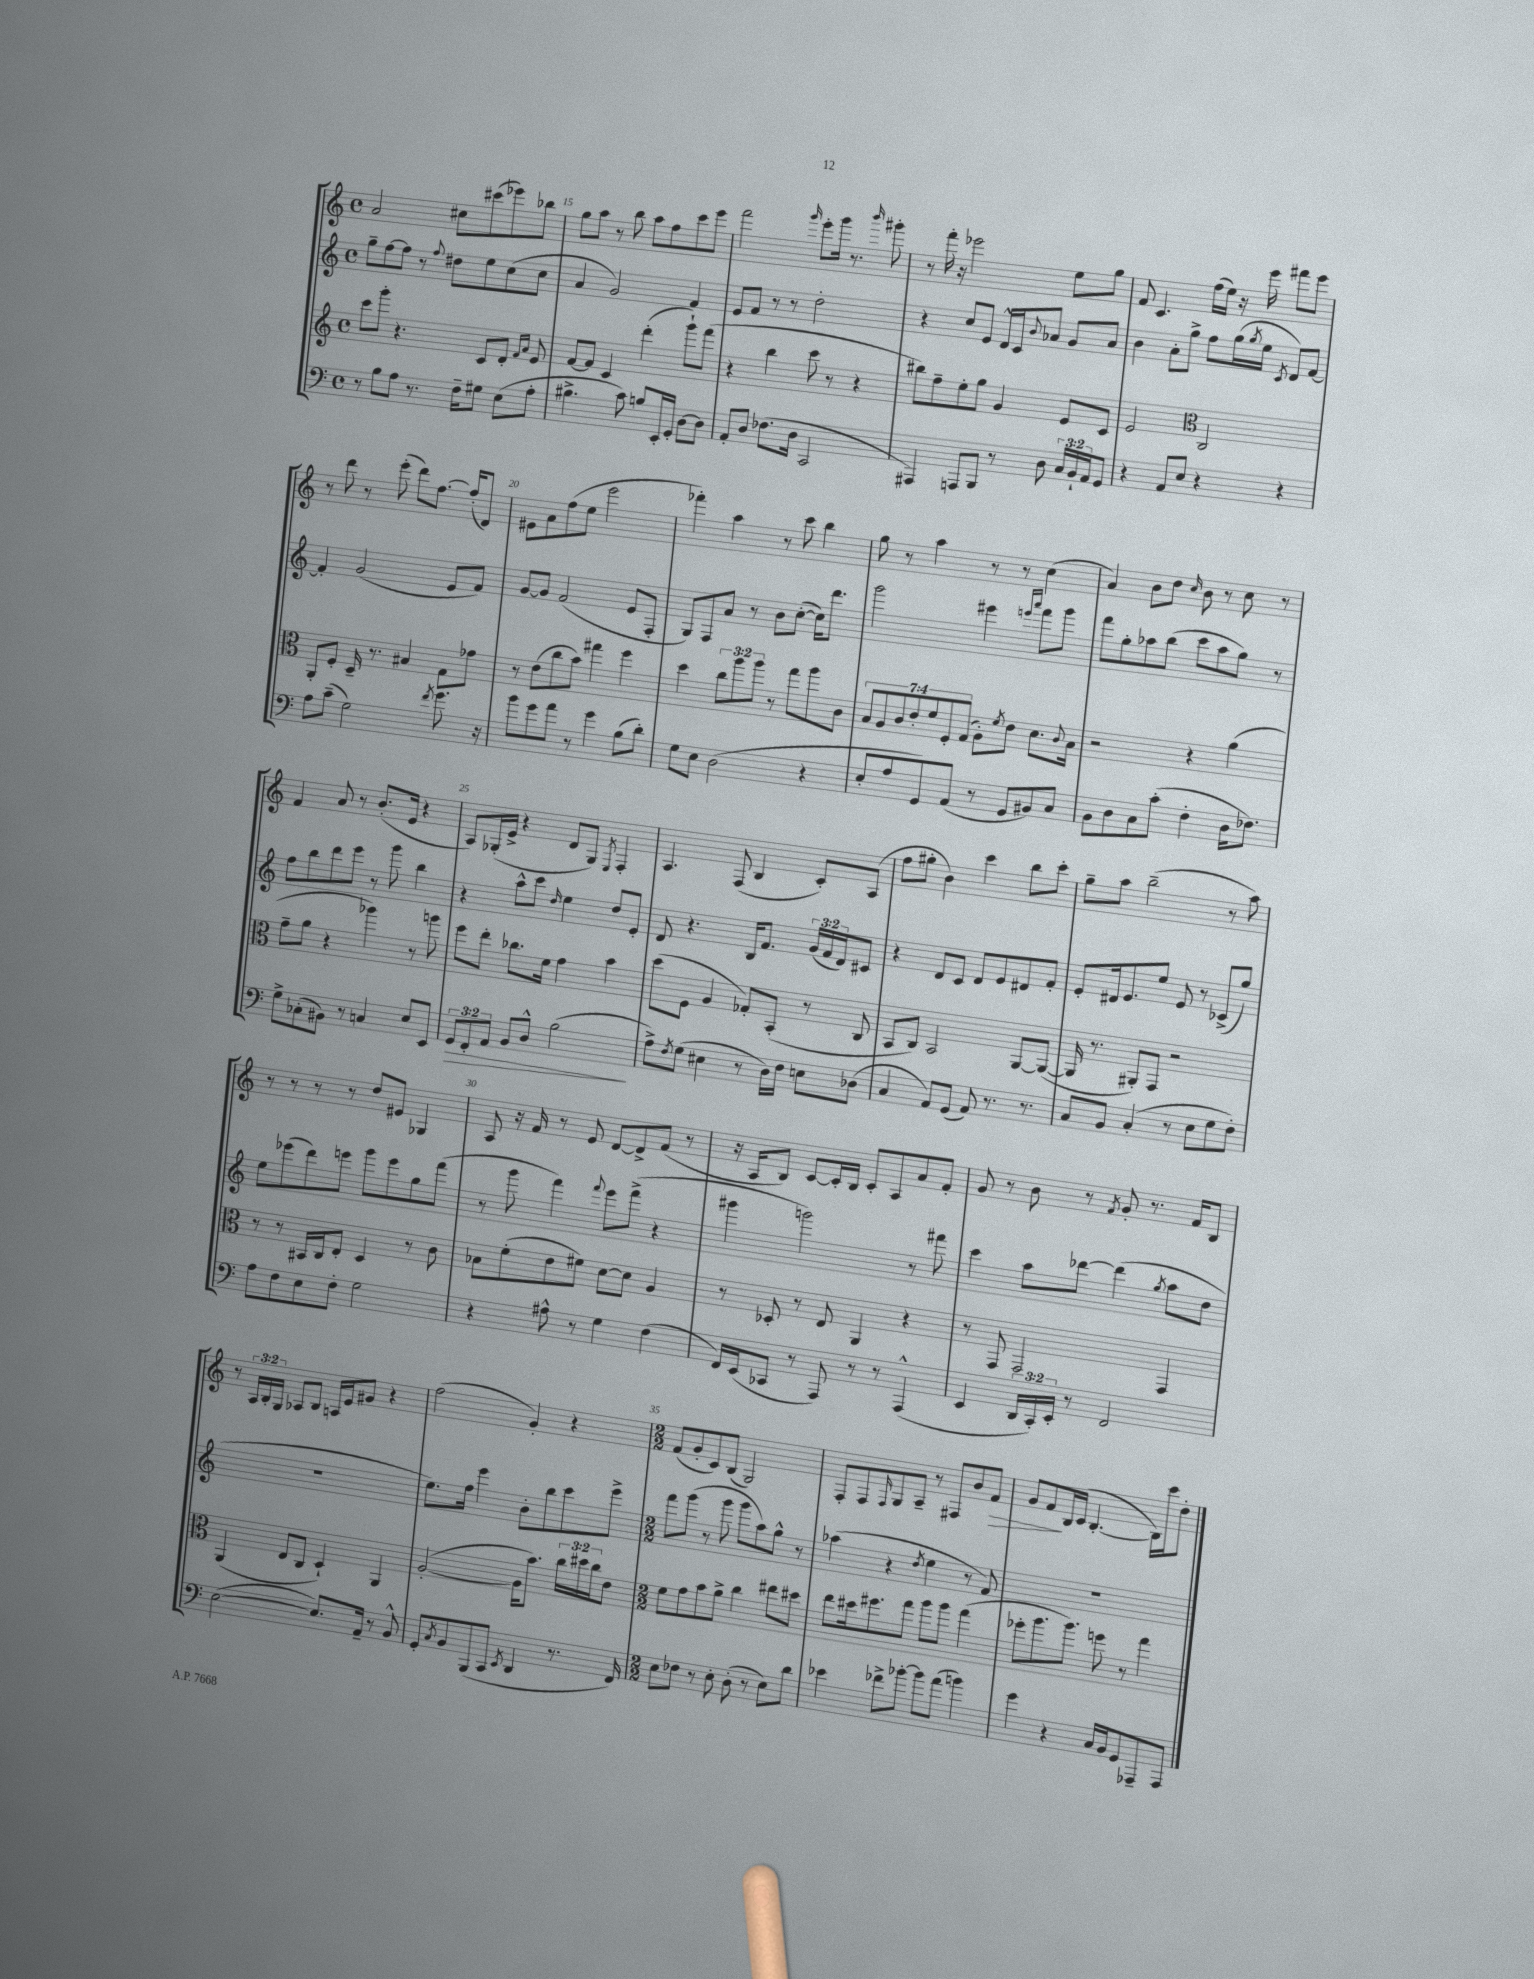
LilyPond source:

<<
\new StaffGroup <<
\new Staff = "s0" {
    \clef treble \key c \major \defaultTimeSignature \time 4/4 \override Staff.TupletNumber.text = #tuplet-number::calc-fraction-text
    a'2 cis''8 cis'''8( ees'''8) bes''8 |
    g''8 a''8 r8 b''8 a''8 f''8 c'''8 e'''8 |
    f'''2 \grace { g'''16 } e'''8-. g'''16 r8. \grace { b'''16 } gis'''8-. |
    r8 f'''16-. r16 ees'''2 e''8 g''8 |
    f'8 c'4. f''16( e''16) r16 e'''16 fis'''8 e'''8 |
    r8 d'''8 r8 e'''8-.( d'''8) f''8.~ f''16-.( d'8) |
    eis'8 a'8 f''8( e''8 e'''2 |
    fes'''4-.) a''4 r8 c'''8 b''4 |
    g''8 r8 a''4 r8 r8 c''4( |
    a'4) b'8 d''8 \grace { c''16 } b'8 r8 c''8 r8 |
    f'4 a'8 r8 b'8.-.( e'16 r4 |
    a8) ges16-.( e'16-> r4 d'8 ges8) \acciaccatura { e8 } f4-. |
    a4. f8( b4 c'8-.) a8( |
    f''8 gis''8-. b'4) c'''4 b''8 c'''8-. |
    g''8-- a''8 b''2--( r8 a''8) |
    r8 r8 r8 r8 d''8 eis'8 ges4 |
    a8 r16 f'16 r8 e'8 d'8~ d'8-> f'8( r8 |
    r16 a16 b8) c'8~ c'16-. b16 c'8-. a8 a'8 f'8-. |
    g'8 r8 b'8 r8 \acciaccatura { f'8 } g'8-. r8. f'16 b8 |
    r8 \tuplet 3/2 { a16 b16-. g16 } aes8 b8 a16 e'16 gis'8 r4 |
    f''2( g'4-.) r4 |
    \numericTimeSignature \time 2/2 f'8( g'8-. c'8) b8( g2) |
    f8-. f8 \grace { f16 } g8 a8-- r8 fis8 b'8 f'8\> |
    g'8 f'8\! b16 c'16( b4.~-. b16) c'''16 d''8-. \bar "|." |
}
\new Staff = "s1" {
    \clef treble \key c \major \defaultTimeSignature \time 4/4 \override Staff.TupletNumber.text = #tuplet-number::calc-fraction-text
    g''8-- f''8~ f''8 r8 \appoggiatura { f''8 } dis''8 e''8 c''8( c''8 |
    a'4 g'2) f'4 |
    e'8 f'8 r8 r8 d''2-. |
    r4 c''8 e'8 d'16-^ c'16 \appoggiatura { b'8 } aes'8 g'8 aes'8 |
    b'4 a'8-. g''8-> f''8 g''16( \acciaccatura { g''8 } e''16 \acciaccatura { c'8 } d'8) f'8~ |
    f'4-. g'2( e'8 f'8) |
    g'8~ g'8 f'2( e'8 f8-. |
    g8) f8 a'8 r8 b'8 c''8~-.( c''16) d'''8. |
    g'''2 eis'''4 \grace { e'''16 a'''16 } f'''8 g'''8 |
    f'''8 g''8-. aes''8 b''8( c'''8 aes''8 g''8) r8 |
    f''8 b''8 d'''8 e'''8 r8 g'''8 b''4 |
    r4 a''8-^ c'''8 \grace { d''16 } e''4 d''8 e'8-. |
    d'8 r4. b16 f'8. \tuplet 3/2 { g'16( f'16 d'16) } cis'8 |
    r4 d'8 c'8 d'8 e'8 dis'8 f'8-. |
    e'8-. dis'16 e'8. e''8 e'8 r8 ces'8->( g''8) |
    e''8 ees'''8( d'''8) e'''8 g'''8 e'''8 g''8 f'''8( |
    r8 g'''8 f'''4) \appoggiatura { f'''8 } e'''8 f'''8->( r4 |
    gis'''4 g'''2) r8 fis'''8 |
    c'''4 a''8 des'''8~ des'''4( \acciaccatura { g''8 } a''8 d''8 |
    R1 |
    e''8.) f''16 e'''4 b'8-. b''8 c'''8 e'''8-> |
    \numericTimeSignature \time 2/2 f'''8 g'''8( r8 g'''8 g'''8 a''8) g''8-^ r8 |
    aes''4( r4 \acciaccatura { d''8 } e''4 r8 f'8) |
    R1 \bar "|." |
}
\new Staff = "s2" {
    \clef treble \key c \major \defaultTimeSignature \time 4/4 \override Staff.TupletNumber.text = #tuplet-number::calc-fraction-text
    c'''8 g'''8-. r4. c'8 d'8-. \grace { f'16 a'16 } e'8 |
    f'8~ f'8 c'4 d'''4-.( g'''8-!) f'''8( |
    r4 b''4 c'''8 r8 r4 |
    bis''8) f''8-- e''8-. g''8 g'4 e'8 c'8 |
    e'2 \clef alto c2 |
    a,8-. f8-. d16-- r8. bis4 g8 ges'8 |
    r8 e'8( c''8 b'8) gis''4 f''4 |
    d''4 \tuplet 3/2 { c''8 a''8 a''8 } r8 g''8 a''8 c'8 |
    \tuplet 7/4 { b8 a8 c'8 e'8-. f'8 f8-. g8( } a8-.) \acciaccatura { f'8 } e'8 d'8. \appoggiatura { c'8 } b16 |
    r2 r4 a'4( |
    g'8-- a'8 r4 aes''4) r8 a''8 |
    f''8 e''8-. ces''8. f'16 g'4 b'4 |
    d''8( f8 a4 ges8-.) b,8-.( r8 c8 |
    b,8 c8) b,2 a,8~ a,8~( |
    a,16 r8. ais,8-.) g,8 r2 |
    r8 r8 bis,16 c16 e8-. d4 r8 c'8 |
    bes8 f'8-.( e'8 fis'8) d'8~ d'8 a4 |
    r8 des8-. r8 e8 a,4 r4 |
    r8 g,8 g,2 g,4 |
    a,4( e8 c8 d4-!) a,4 |
    a2~-.( a16 b'8.) \tuplet 3/2 { c''16 dis''16 c''16 } e'8 |
    \numericTimeSignature \time 2/2 f'8 g'8 b'8 a'8-> c''4 eis''8 dis''8 |
    e''8 dis''16 fis''8. g''8 a''8 a''8 g''4( |
    fes''8-. a''8. a''8.) f''8 r8 g''4 \bar "|." |
}
\new Staff = "s3" {
    \clef bass \key c \major \defaultTimeSignature \time 4/4 \override Staff.TupletNumber.text = #tuplet-number::calc-fraction-text
    r8 b8 a8 r8. f16-- gis8 e8( a8-. |
    bis4.-> c'8) b8 e,16-. g,16-. d8~ d8 |
    a,8-. d8 fes8.( d16 c,2 |
    ais,,4) a,,8 b,,8 r8 d8 \tuplet 3/2 { c16 b,16-! a,16 } g,8 |
    r4 a,8 e8 r4 r4 |
    a8 c'8--( g2) \acciaccatura { f'8 } g'8. r16 |
    b'8 g'8 a'8 r8 g'4 b8( d'8-.) |
    g8 e8 d2( r4 |
    e8-. a8 g,8) a,8( r8 g,8 bis,8) c8 |
    b,8 d8 c8 c'8-.( f4-. d16 fes8.) |
    g8-> ces8-.( bis,8) r8 c4 e8 e,8 |
    \tuplet 3/2 { g,8\> f,8-. a,8 } b,8 d8-^ b2\!( |
    a8->) \acciaccatura { f8 } g8( eis4 r8 d16) f16 e8 des8( |
    c4 a,8) g,8( a,8) r8. r8. |
    c8 b,8 c4-.( r8 e8 g8 f8-.) |
    a8 f8 e8 f8-. g2 |
    r4 ais8-^ r8 g4 f4( |
    f,16) e,16( ces,8 r8 a,,8) r8 r8 a,,4-^( |
    e,4 \tuplet 3/2 { d,16 c,16-.) e,16-. } r8 f,2 |
    e2~( e8.) a,16-- r8 b,8-^ |
    g,8-. \acciaccatura { c8 } b,8 b,,8( c,8 \acciaccatura { e,8 } d,4 r8. f,16) |
    \numericTimeSignature \time 2/2 e8 fes8 r8 e8-. d8-.( r8 e8) d'8 |
    ees'4 fes'8-> bes'8~-. bes'8 a'8( b'4) |
    g'4 r4 c16 b,16 g,8 aes,,8-- aes,,8 \bar "|." |
}
>>
>>
\layout { \context { \Score currentBarNumber = #14 \override BarNumber.break-visibility = ##(#f #t #t) barNumberVisibility = #(every-nth-bar-number-visible 5) } }
